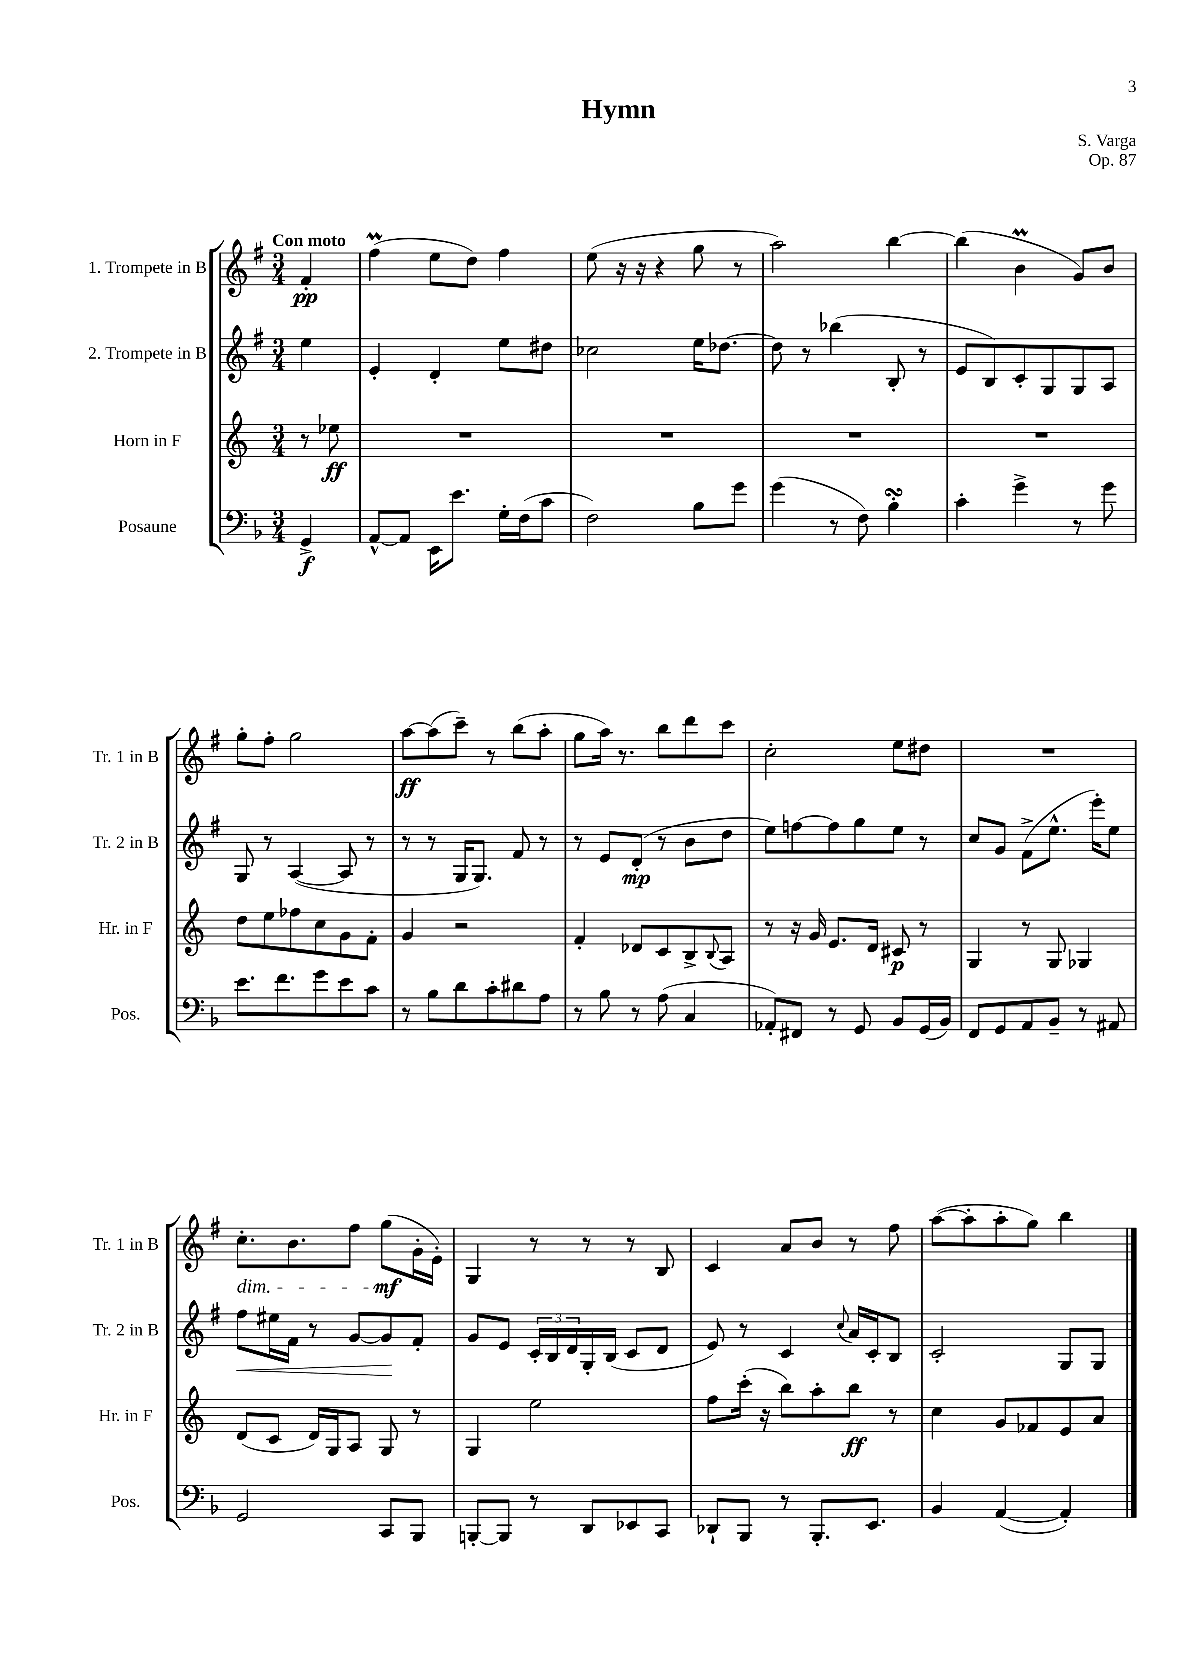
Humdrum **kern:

**kern	**kern	**kern	**kern
*staff4	*staff3	*staff2	*staff1
*clefF4	*clefG2	*clefG2	*clefG2
*k[b-]	*k[]	*k[f#]	*k[f#]
*M3/4	*M3/4	*M3/4	*M3/4
4GG^/	8r	4ee\	4f#'/
.	8ee-\	.	.
=	=	=	=
[8AA^^/L	2.r	4e'/	(4ff#\
8AA/]J	.	.	.
16EE\LK	.	4d'/	8ee\L
8.e\J	.	.	.
.	.	.	8dd\J)
16G'\LL	.	8ee\L	4ff#\
(16F\J	.	.	.
8c\J	.	8dd#\J	.
=	=	=	=
2F\)	2.r	2cc-\	(8ee\
.	.	.	16r
.	.	.	16r
.	.	.	4r
8B-\L	.	16ee\LK	8gg\
.	.	[8.dd-\J	.
8g\J	.	.	8r
=	=	=	=
(4g\	2.r	8dd-\]	2aa\)
.	.	8r	.
8r	.	(4bb-\	.
8F\)	.	.	.
4B-'\	.	8B'/	[4bb\
.	.	8r	.
=	=	=	=
4c'\	2.r	8e/L	(4bb\]
.	.	8B/)	.
4g^\	.	8c'/	4b\
.	.	8G/	.
8r	.	8G/	8g/L)
8g\	.	8A/J	8b/J
=	=	=	=
8.e\L	8dd\L	8G/	8gg'\L
.	8ee\	8r	8ff#'\J
8.f\	.	.	.
.	8ff-\	([4A/	2gg\
8g\	8cc\	.	.
8e\	8g\	8A/]	.
8c\J	8f'\J	8r	.
=	=	=	=
8r	4g/	8r	[8aa\L
8B-\L	.	8r	(8aa\]
8d\	2r	16G/LK	8ccc~\J)
.	.	8.G/J)	.
8c'\	.	.	8r
8d#\	.	8f#/	(8bb\L
8A\J	.	8r	8aa'\J
=	=	=	=
8r	4f'/	8r	8gg\L
8B-\	.	8e/L	16aa\Jk)
.	.	.	8.r
8r	8d-/L	(8d'/J	.
(8A\	8c/	8r	8bb\L
4C/	8B^/	8b\L	8ddd\
.	8qqB/	.	.
.	8A/J	8dd\J	8ccc\J
=	=	=	=
8AA-'/L)	8r	8ee\L)	2cc'\
8FF#/J	16r	[8ff\	.
.	16g/	.	.
8r	8.e/L	8ff\]	.
8GG/	.	8gg\	.
.	16d/Jk	.	.
8BB-/L	8c#/	8ee\J	8ee\L
(16GG/L	8r	8r	8dd#\J
16BB-/JJ)	.	.	.
=	=	=	=
8FF/L	4G/	8cc/L	2.r
8GG/	.	8g/J	.
8AA/	8r	(8f#^\L	.
8BB-~/J	8G/	8.ee^^\J	.
8r	4G-/	.	.
.	.	16eee'\LK)	.
8AA#/	.	8ee\J	.
=	=	=	=
2GG/	(8d/L	8ff#\L	8.cc'\L
.	8c/J	16ee#\L	.
.	.	16f#\JJ	8.b\
.	16d/LL)	8r	.
.	16G/J	.	.
.	8A/J	[8g/L	8ff#\J
8CC/L	8G/	8g/]	(8gg\L
8BBB-/J	8r	8f#'/J	16g'\L
.	.	.	16e'\JJ)
=	=	=	=
[8BBB'/L	4G/	8g/L	4G/
8BBB/]J	.	8e/J	.
8r	2ee\	24c'/LL	8r
.	.	24B/	.
.	.	24d/	.
8DD/L	.	16G'/	8r
.	.	(16B/JJ	.
8EE-/	.	8c/L	8r
8CC/J	.	8d/J	8B/
=	=	=	=
8DD-`/L	8ff\L	8e/)	4c/
8BBB-/J	(16ccc'\Jk	8r	.
.	16r	.	.
8r	8bb\L)	4c/	8a/L
8.BBB-'/L	8aa'\	.	8b/J
.	.	8qqcc/	.
.	8bb\J	16a/LL	8r
8.EE/J	.	16c'/J	.
.	8r	8B/J	8ff#\
=	=	=	=
4BB-/	4cc\	2c'/	([8aa\L
.	.	.	8aa'\]
([4AA/	8g/L	.	8aa'\
.	8f-/	.	8gg\J)
4AA'/])	8e/	8G/L	4bb\
.	8a/J	8G/J	.
==	==	==	==
*-	*-	*-	*-
